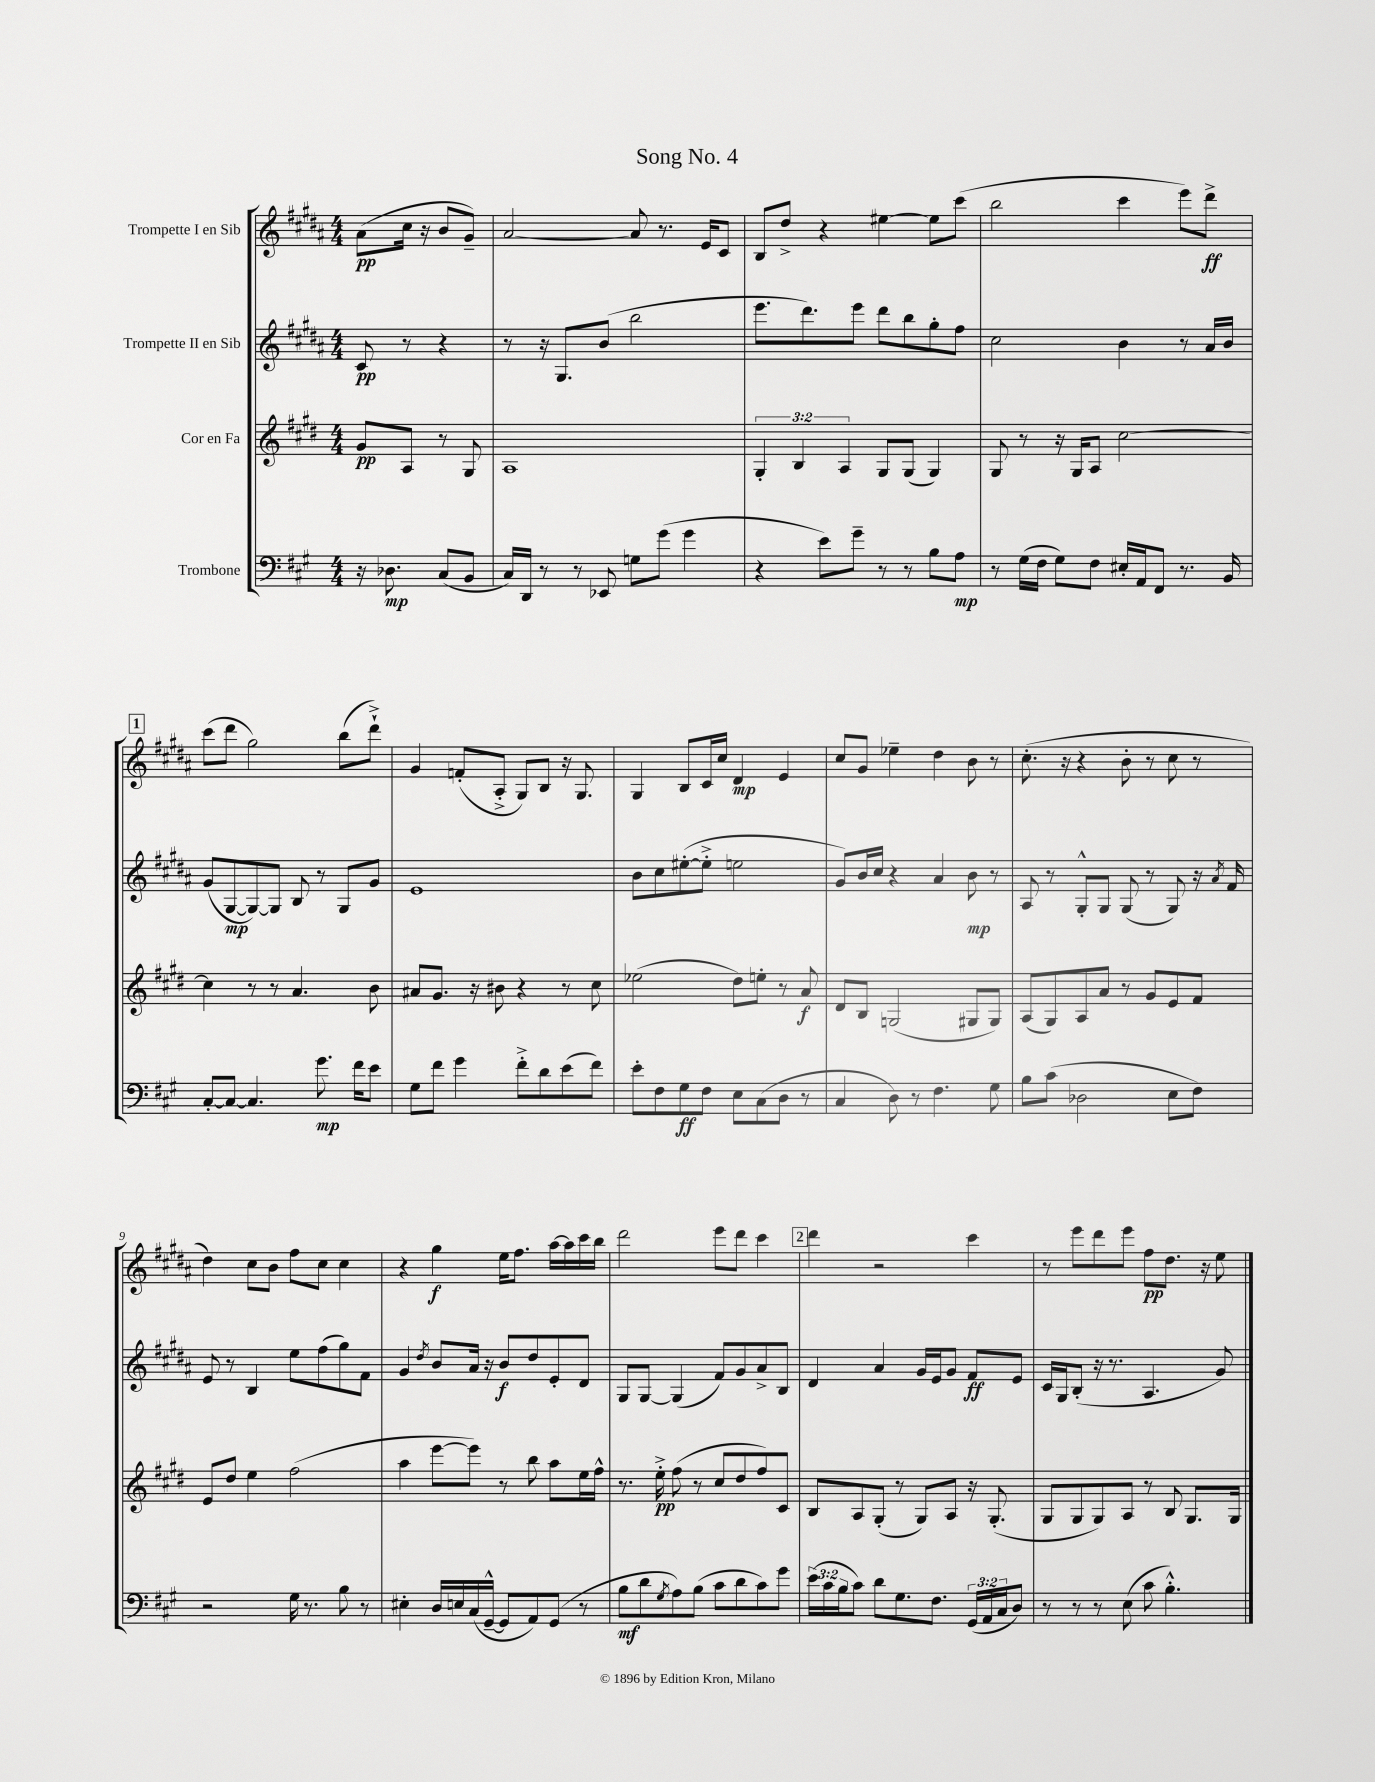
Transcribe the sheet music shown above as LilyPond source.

\header { title = "Song No. 4" }
<<
\new StaffGroup <<
\new Staff = "s0" \with { instrumentName = "Trompette I en Sib" } {
    \clef treble \key b \major \numericTimeSignature \time 4/4 \partial 2
    ais'8\pp( cis''16 r16 b'8 gis'8--) |
    ais'2~ ais'8 r8. e'16 cis'8 |
    b8 dis''8-> r4 eis''4~ eis''8 cis'''8( |
    b''2 cis'''4 e'''8) dis'''8->\ff |
    \mark \markup { \box "1" } cis'''8( dis'''8 gis''2) b''8( dis'''8-!->) |
    gis'4 f'8-.( ais8-.-> gis8) b8 r16 gis8. |
    gis4 b8 cis'16 cis''16 dis'4\mp e'4 |
    cis''8 gis'8 ees''4-- dis''4 b'8 r8 |
    cis''8.-.( r16 r4 b'8-. r8 cis''8 r8 |
    dis''4) cis''8 b'8 fis''8 cis''8 cis''4 |
    r4 gis''4\f e''16 fis''8. ais''16~ ais''16 cis'''16 b''16 |
    dis'''2 e'''8 dis'''8 cis'''4 |
    \mark \markup { \box "2" } dis'''4 r2 cis'''4 |
    r8 e'''8 dis'''8 e'''8 fis''8\pp dis''8. r16 e''8 \bar "|." |
}
\new Staff = "s1" \with { instrumentName = "Trompette II en Sib" } {
    \clef treble \key b \major \numericTimeSignature \time 4/4 \partial 2
    cis'8\pp r8 r4 |
    r8 r16 gis8. b'8( b''2 |
    e'''8. dis'''8.) e'''8 dis'''8 b''8 gis''8-. fis''8 |
    cis''2 b'4 r8 ais'16 b'16 |
    \mark \markup { \box "1" } gis'8( gis8~\mp gis8~) gis8 b8 r8 gis8 gis'8 |
    e'1 |
    b'8 cis''8 eis''8~-.( eis''8-.-> e''2 |
    gis'8) b'16 cis''16 r4 ais'4 b'8\mp r8 |
    ais8 r8 gis8-.-^ gis8 gis8( r8 gis8) r16 \acciaccatura { ais'8 } fis'16 |
    e'8 r8 b4 e''8 fis''8( gis''8) fis'8 |
    gis'4 \acciaccatura { dis''8 } b'8 ais'16 r16 b'8\f dis''8 e'8-. dis'8 |
    gis8 gis8~ gis4( fis'8) gis'8 ais'8-> b8 |
    \mark \markup { \box "2" } dis'4 ais'4 gis'16 e'16 gis'8 fis'8\ff e'8 |
    cis'16 gis16 b8-.( r16 r8. ais4. gis'8) \bar "|." |
}
\new Staff = "s2" \with { instrumentName = "Cor en Fa" } {
    \clef treble \key e \major \numericTimeSignature \time 4/4 \override Staff.TupletNumber.text = #tuplet-number::calc-fraction-text \partial 2
    gis'8\pp a8 r8 gis8 |
    a1 |
    \tuplet 3/2 { gis4-. b4 a4 } gis8 gis8( gis4) |
    gis8 r8 r16 gis16 a8 cis''2~ |
    \mark \markup { \box "1" } cis''4 r8 r8 a'4. b'8 |
    ais'8 gis'8. r16 bis'8 r4 r8 cis''8 |
    ees''2( dis''8) e''8-. r8 a'8\f |
    dis'8 b8 g2( gis8 gis8) |
    a8( gis8) a8 a'8 r8 gis'8 e'8 fis'8 |
    e'8 dis''8 e''4 fis''2( |
    a''4 e'''8~ e'''8) r8 b''8 a''8 e''16 fis''16-^ |
    r8. e''16-.->\pp fis''8( r8 cis''8 dis''8 fis''8) cis'8 |
    \mark \markup { \box "2" } b8 a8 gis8-.( r8 gis8) a8 r16 gis8.-.( |
    gis8 gis8 gis8) a8 r8 b8 gis8. gis16 \bar "|." |
}
\new Staff = "s3" \with { instrumentName = "Trombone" } {
    \clef bass \key a \major \numericTimeSignature \time 4/4 \override Staff.TupletNumber.text = #tuplet-number::calc-fraction-text \partial 2
    r16 des8.\mp cis8( b,8 |
    cis16) d,16 r8 r8 ees,8 g8 gis'8( gis'4 |
    r4 e'8) gis'8-- r8 r8 b8 a8\mp |
    r8 gis16( fis16 gis8) fis8 eis16-. a,16 fis,8 r8. b,16 |
    \mark \markup { \box "1" } cis8~-. cis8~ cis4. gis'8.\mp fis'16 e'8 |
    gis8 fis'8 gis'4 fis'8-.-> d'8 e'8( fis'8) |
    e'8-. fis8 gis8\ff fis8 e8 cis8( d8 r8 |
    cis4 d8) r8 fis4. gis8 |
    b8 cis'8( des2 e8 fis8) |
    r2 gis16 r8. b8 r8 |
    eis4-. d16 e16 cis16( gis,16~---^ gis,8 a,8) gis,8( r8 |
    b8\mf d'8 \acciaccatura { gis8 } a8) b8( cis'8 d'8 cis'8) gis'8 |
    \mark \markup { \box "2" } \tuplet 3/2 { e'16( cis'16 b16 } cis'8) d'8 gis8. fis8. \tuplet 3/2 { gis,16( a,16 cis16 } d8) |
    r8 r8 r8 e8( cis'8 b4.-.-^) \bar "|." |
}
>>
>>
